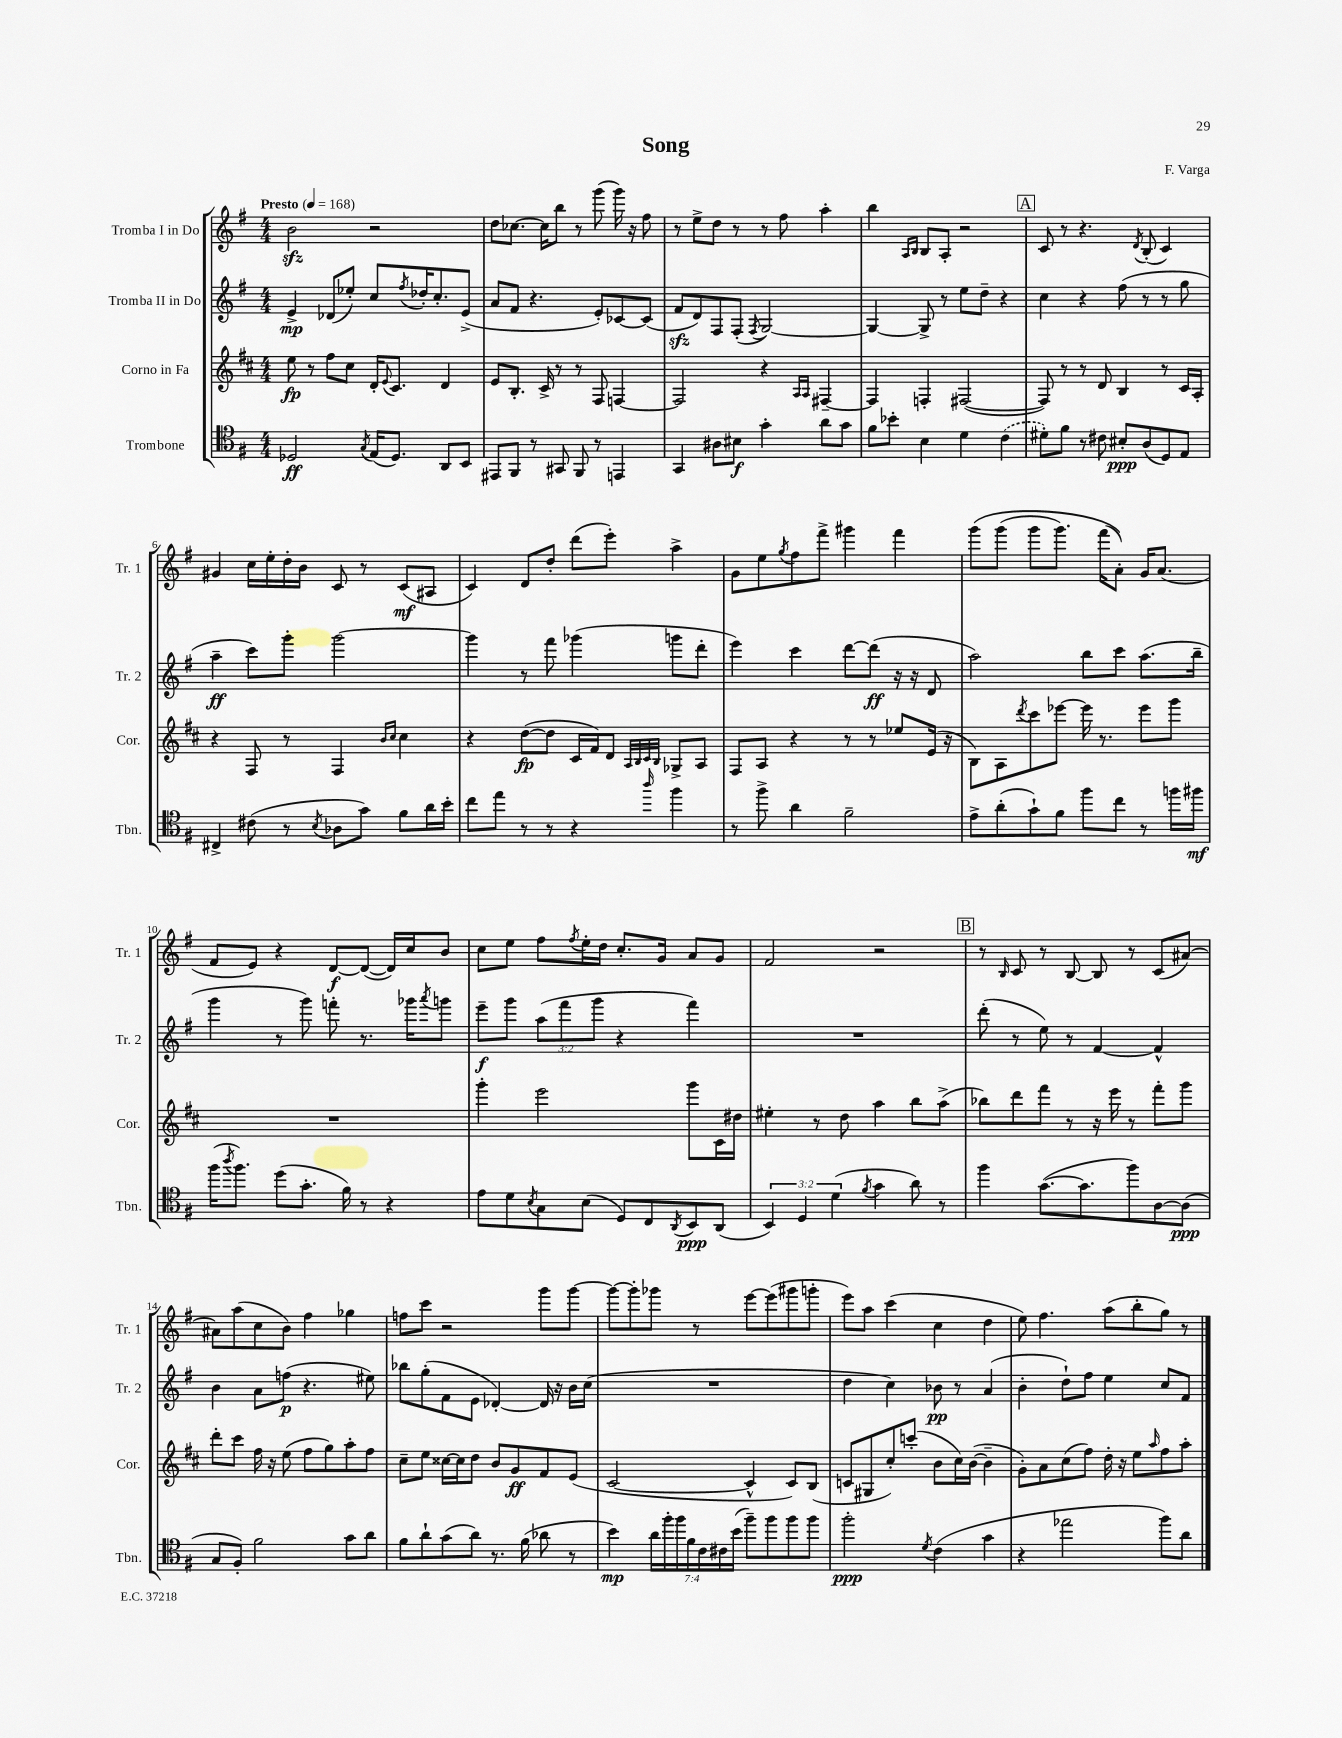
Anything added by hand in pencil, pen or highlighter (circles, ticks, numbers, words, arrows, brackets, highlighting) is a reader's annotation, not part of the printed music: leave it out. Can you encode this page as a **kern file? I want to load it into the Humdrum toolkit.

**kern	**kern	**kern	**kern
*staff4	*staff3	*staff2	*staff1
*clefC4	*clefG2	*clefG2	*clefG2
*k[f#]	*k[f#c#]	*k[f#]	*k[f#]
*M4/4	*M4/4	*M4/4	*M4/4
*MM168	*MM168	*MM168	*MM168
2D-	8ee	4e^	2b
.	8r	.	.
.	8ff#	(8d-	.
.	8cc#	8ee-')	.
8qG	.	.	.
(16E	16d'	8cc	2r
.	8qqe	.	.
8.D-)	8.c#	.	.
.	.	8qff#	.
.	.	16dd-'	.
.	.	8.cc'	.
8AA	4d	.	.
8BB	.	(8e^	.
=	=	=	=
8EE#	8e	8a	8dd
8FF#	8.B'	8f#	[8.cc-
8r	.	4.r	.
.	16c#^	.	16cc-]
8GG#	8r	.	8bb
8FF#	8r	.	8r
8r	8F#	8e')	(8ggg
4EE	[4F	[8c-	16ggg)
.	.	.	16r
.	.	(8c-]	8ff#
=	=	=	=
4GG	2F]	8f#	8r
.	.	8d)	8ee^
8A#	.	8F#	8dd
8B#	.	(8F#'	8r
.	.	8qF#	.
4g'	4r	[2G)	8r
.	.	.	8ff#
.	16qqA	.	.
.	16qqA	.	.
8a	[4F#~	.	4aa'
8g	.	.	.
=	=	=	=
8f#	4F#]	4G_	4bb
8b-'	.	.	.
.	.	.	16qqA
.	.	.	16qqB
4B	4F'	8G^]	8B
.	.	8r	8A'
4d	([2F#	8ee	2r
.	.	8dd~	.
(4c	.	4r	.
=	=	=	=
8d#')	8F#])	4cc	8c
8f#	8r	.	8r
8r	8r	4r	4.r
8c#	8d	.	.
8B#'	4B	(8ff#	.
.	.	.	8qd
(8A	.	8r	(8B'
8D)	8r	8r	4c)
8E	16c#	8gg	.
.	16A'	.	.
=	=	=	=
4C#^	4r	4aa~	4g#
(8c#	8F#	8ccc)	16cc
.	.	.	16ee'
8r	8r	8ggg'	16dd'
.	.	.	16b
8qB	.	.	.
8A-	4F#	[2ggg	8c
8g)	.	.	8r
.	16qqb	.	.
.	16qqcc#	.	.
8f#	4cc#	.	(8c
16a	.	.	8A#
16b'	.	.	.
=	=	=	=
8cc	4r	4ggg]	4c)
8ee	.	.	.
8r	([8dd	8r	8d
8r	8dd]	8fff#	8dd'
4r	16c#	(4ggg-	(8ddd
.	16f#)	.	.
.	8d	.	8eee')
.	32qqA	.	.
.	32qqB	.	.
.	32qqc#	.	.
16qqaa	32qqB	.	.
4ff#	8G-^	8ggg	4aa^
.	8A	8ddd'	.
=	=	=	=
8r	8F#	4eee)	8g
8ff#^	8A	.	8ee
.	.	.	8qgg
4a	4r	4ccc	8ff#
.	.	.	8fff#^
2f#~	8r	[8ddd	4ggg#
.	8r	(8ddd]	.
.	8ee-	16r	4fff#
.	.	16r	.
.	(16e	8d	.
.	16r	.	.
=	=	=	=
8e^	8B)	2aa)	&(8ggg
(8a'	8A	.	(8ggg
.	8qddd	.	.
8g`)	8ccc#	.	8ggg
8f#	[8eee-	.	8.ggg)
8ff#	16eee-]	8bb	.
.	8.r	.	(16fff#
8cc	.	8ccc	8a')&)
8r	8eee-	(8.aa	16g
.	.	.	(8.a
16ff	8ggg	.	.
16ff#	.	16bb~	.
=	=	=	=
(16ff#	1r	4ggg	8f#
8qaa	.	.	.
8.ff#)	.	.	.
.	.	.	8e)
(8dd	.	8r	4r
8.g'	.	8ggg)	.
.	.	8fff'	[8d
16f#)	.	.	.
8r	.	8.r	(8d_
4r	.	.	16d])
.	.	16ggg-	16cc
.	.	8qaaa	.
.	.	8ggg	8b
=	=	=	=
8e	4ggg'	8eee~	8cc
8d	.	8ggg	8ee
8qB	.	.	.
8G	2eee	(12aa	8ff#
.	.	12fff#	.
.	.	.	8qff#
(8B	.	.	16ee'
.	.	12ggg	.
.	.	.	16dd
8D)	.	4r	8.cc'
8C	.	.	.
.	.	.	16g
8qAA	.	.	.
8BB	8ggg	4fff#)	8a
(8AA	16c#	.	8g
.	16dd#	.	.
=	=	=	=
6BB)	4ee#'	1r	2f#
6D	.	.	.
.	8r	.	.
(6d	.	.	.
.	8dd	.	.
8qf#	.	.	.
4g	4aa	.	2r
8a)	8bb	.	.
8r	(8aa^	.	.
=	=	=	=
4ff#	8bb-)	(8ddd'	8r
.	.	.	16qqB
.	8ddd	8r	8c
([8.g	8fff#	8ee)	8r
.	8r	8r	[8B
8.g]	.	.	.
.	16r	[4f#	8B]
.	16eee	.	.
8ff#)	8r	.	8r
[8A	8fff#'	4f#^^]	(8c
(8A]	8ggg	.	[8a#)
=	=	=	=
8G	8ddd'	4b	8a#]
8F#')	8ccc#	.	(8aa
2f#	16ff#	8a	8cc
.	16r	.	.
.	(8ee	(8ff	8b)
.	8ff#	4.r	4ff#
.	8gg)	.	.
8g	8aa'	.	4gg-
8a	8ff#	8ee#)	.
=	=	=	=
8f#	8cc#~	8bb-	8ff
8a`	8ee	(8gg'	8ccc
(8g	[16cc##	8f#	2r
.	16cc##]	.	.
8a)	8dd	8e	.
8.r	8b	[4d-')	.
.	8g	.	.
(16f#	.	.	.
8a-	8f#	16d-]	8ggg
.	.	16r	.
8r	(8e	16b	[8ggg
.	.	(16cc	.
=	=	=	=
4b)	[2c#	1r	8ggg_
.	.	.	8ggg']
28a	.	.	8ggg-
28ff#'	.	.	.
28ff#	.	.	.
28f#	.	.	.
.	.	.	8r
28c	.	.	.
28c#	.	.	.
(28b	.	.	.
8ff#~)	4c#^^]	.	[8eee
8ff#	.	.	(8eee]
8ff#	8c#)	.	8ggg#
8ff#	(8B	.	8ggg'
=	=	=	=
2ff#'	8c	4dd	8eee)
.	8G#	.	8aa
.	8cc#')	4cc)	(4ccc
.	(8ccc'	.	.
8qd	.	.	.
(4c	8b	8b-	4cc
.	16cc#)	8r	.
.	([16b	.	.
4g	4b~]	(4a	4dd
=	=	=	=
4r	8g')	4b'	8ee)
.	8a	.	4.ff#
2ee-	(8cc#	8dd`)	.
.	8ff#)	8ff#	.
.	16dd'	4ee	(8aa
.	16r	.	.
.	8ee	.	8bb'
.	16qqaa	.	.
8ff#)	8ff#	8cc	8gg)
8a	8aa'	8f#	8r
==	==	==	==
*-	*-	*-	*-
